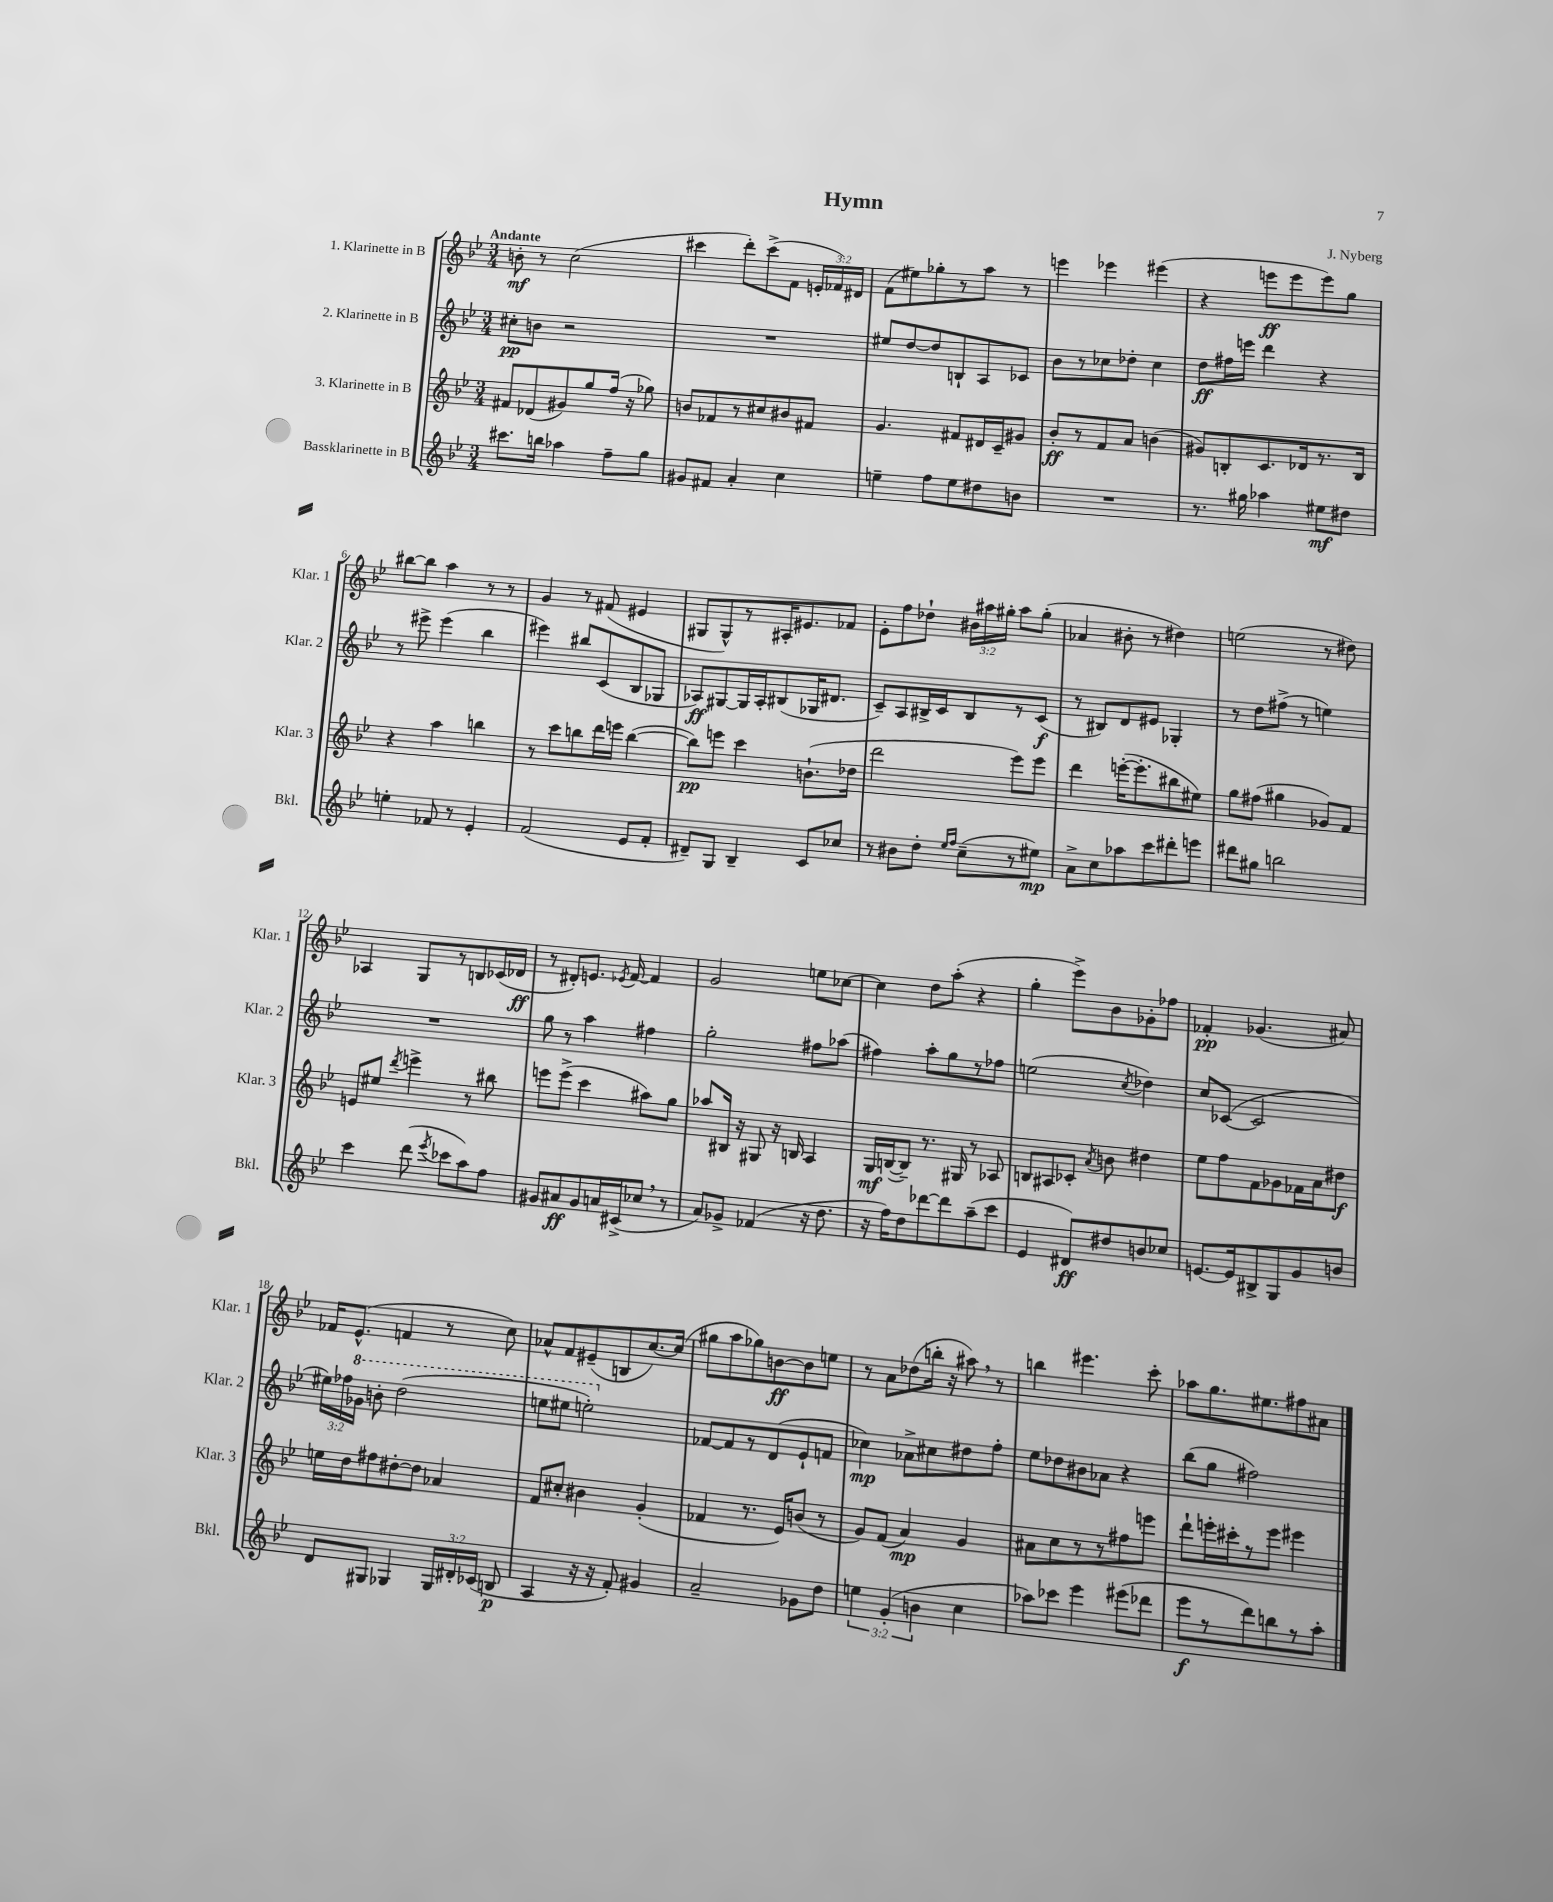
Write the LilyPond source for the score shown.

\header { title = "Hymn" composer = "J. Nyberg" }
<<
\new StaffGroup <<
\new Staff = "s0" \with { instrumentName = "1. Klarinette in B" shortInstrumentName = "Klar. 1" } {
    \clef treble \key bes \major \numericTimeSignature \time 3/4 \override Staff.TupletNumber.text = #tuplet-number::calc-fraction-text \tempo "Andante"
    \autoBeamOff b'8-.\mf r8 c''2( |
    cis'''4 d'''8[-.) cis'''8->( f'8] \tuplet 3/2 { e'16[-. fes'16) dis'16] } |
    f'8[( eis''8) ges''8-. r8 a''8] r8 |
    e'''4 ees'''4 eis'''4( |
    r4 e'''8[\ff e'''8 e'''8) g''8] |
    bis''8[~ bis''8] a''4 r8 r8 |
    g'4 r8 fis'8( eis'4 |
    gis8[ gis8-^) r8 ais16-. eis'8. fes'8] |
    ees'8[-. f''8 des''8]-! \tuplet 3/2 { bis'16[ ais''16 gis''16]-. } ais''8[ gis''8]-.( |
    aes'4 bis'8-. r8 dis''4) |
    e''2( r8 dis''8) |
    aes4 g8[ r8 b8 ces'16( des'16]\ff |
    r8 dis'8[-.) e'8.] \acciaccatura { ees'8 } f'16~ f'4 |
    g'2 e''8[ ces''8]~ |
    ces''4 d''8[ a''8]-.( r4 |
    g''4-. ees'''8[->) bes'8 ges'8-. fes''8] |
    fes'4-.\pp ges'4.( ais'8) |
    fes'16[ ees'8.]-^( f'4 r8 c''8) |
    aes'8[-^ f'8 eis'8--( b8 c''8.~) c''16]( |
    gis''8[ a''8 ges''8) b'8~\ff b'8 e''8] |
    r8 a'8[ des''8( b''16]-. r16 ais''8) \breathe r8 |
    b''4 eis'''4. c'''8-. |
    aes''8[ g''8. eis''8. fis''8 ais'8] \bar "|." |
}
\new Staff = "s1" \with { instrumentName = "2. Klarinette in B" shortInstrumentName = "Klar. 2" } {
    \clef treble \key bes \major \numericTimeSignature \time 3/4 \override Staff.TupletNumber.text = #tuplet-number::calc-fraction-text
    \autoBeamOff cis''8[-.\pp b'8] r2 |
    R2. |
    eis''8[ d''8~ d''8 b8-! a8 ces'8] |
    bes'8[ r8 ces''8 des''8]-. ces''4 |
    d''8[\ff fis''16 e'''16] d'''4 r4 |
    r8 eis'''8-> eis'''4( bes''4 |
    eis'''4) bis''8[ c'8( bes8 ges8] |
    aes8[\ff) gis8~ gis16 aes16-. bis8( ges16 dis'8.] |
    c'8[--) a8 bis16-> c'16 bis8 r8 c'8]\f( |
    r8 bis8[) d'8 eis'8] ges4-. |
    r8 d''8[ fis''8]->( r8 e''4) |
    R2. |
    g''8 r8 a''4 fis''4 |
    g''2-. fis''8[ aes''8]( |
    fis''4) a''8[-. g''8 r8 fes''8] |
    e''2( \acciaccatura { c''8 } des''4) |
    c''8[ ces'8]~( ces'2 |
    \tuplet 3/2 { eis''16[) fes''16 \ottava #1 ges''16] } b''8-. d'''2( |
    e'''8[ eis'''8] e'''2-.) \ottava #0 |
    fes'8[~ fes'8 r8 d'8( ees'8-! f'8] |
    ces''4\mp) aes'8[-> cis''8 dis''8 f''8]-. |
    ees''8[ des''8 bis'8 aes'8] r4 |
    bes''8[( g''8] fis''2) \bar "|." |
}
\new Staff = "s2" \with { instrumentName = "3. Klarinette in B" shortInstrumentName = "Klar. 3" } {
    \clef treble \key bes \major \numericTimeSignature \time 3/4
    \autoBeamOff fis'8[ des'8( gis'8) g''8 f''16]( r16 ges''8) |
    b'8[ fes'8 r8 cis''8 bis'8 fis'8] |
    g'4. fis'8[ dis'16 c'16-- gis'8] |
    bes'8[-.\ff r8 f'8 a'8] b'4( |
    gis'8[) b8-. c'8. des'16 r8. b16] |
    r4 a''4 b''4 |
    r8 c'''8[ b''8 d'''16 e'''16] b''4~( |
    b''8[\pp) e'''8] c'''4 b'8.[-!( des''16] |
    d'''2 ees'''8[) ees'''8] |
    d'''4 e'''16[~-.( e'''8.-. bis''8 eis''8]) |
    g''8[ fis''8]( gis''4 ges'8[) f'8] |
    e'8[ eis''8] \acciaccatura { d'''8 } e'''4-> r8 bis''8 |
    e'''8[ e'''8]->( c'''4 ais''8[) g''8] |
    aes''8[ bis16] r16 gis8 r16 b16 a4 |
    g16[\mf b16~( b8]--) r8. gis16 r8 aes8 |
    b8[ ais8 ces'8]-. \acciaccatura { a'8 } b'8 dis''4 |
    ees''8[ f''8 f'8 ges'8 fes'16 a'16 dis''8]\f |
    e''16[ d''16 fis''8 dis''8~-. dis''8] aes'4 |
    f'8[ cis''8]-. bis'4 g'4-.( |
    fes'4 r8. ees'16[) b'8]( r8 |
    g'8[) f'8]( a'4\mp) g'4 |
    ais'8[ c''8 r8 r8 fis''8 e'''8] |
    d'''8[-! e'''16-. cis'''16-. r8 e'''8] eis'''4 \bar "|." |
}
\new Staff = "s3" \with { instrumentName = "Bassklarinette in B" shortInstrumentName = "Bkl." } {
    \clef treble \key bes \major \numericTimeSignature \time 3/4 \override Staff.TupletNumber.text = #tuplet-number::calc-fraction-text
    \autoBeamOff cis'''8.[ b''16] aes''4 f''8[-- g''8] |
    gis'8[ fis'8] a'4-. c''4 |
    e''4-- f''8[ e''8 dis''8 b'8] |
    R2. |
    r8. gis''16 aes''4 eis''8[\mf dis''8] |
    e''4-. fes'8 r8 ees'4-. |
    f'2( ees'8[ f'8]-. |
    dis'8[--) g8] bes4-- c'8[ ces''8] |
    r8 bis'8[ d''8]-. \grace { ees''16[ f''16] } c''8[--( r8 eis''8]\mp) |
    a'8[-> c''8 aes''8 c'''8 dis'''8-. e'''8] |
    dis'''8[ gis''8] b''2 |
    c'''4 d'''8( \acciaccatura { ees'''8 } ces'''8[ a''8) f''8] |
    gis'8[ ais'8\ff gis'8 a'16 cis'16->( ces''8] \breathe r8 |
    a'8[) ges'8]-> fes'4( r16 d''8. |
    r16 f''16[) d''8 des'''8~ des'''8 a''8--( c'''8] |
    ees'4 dis'8[\ff) dis''8 b'8 ces''8] |
    e'8.[~ e'16 bis8-> g8 g'8 b'8] |
    d'8[ gis8] ges4 \tuplet 3/2 { ges16[ dis'16-. ces'16]( } b8\p |
    a4 r16 r16 f'8-.) gis'4 |
    a'2-- ges'8[ d''8] |
    \tuplet 3/2 { e''4 g'4-.( b'4 } c''4 |
    aes''8[) ces'''8] ees'''4 eis'''8[( des'''8] |
    ees'''8[\f r8 d'''8) b''8 r8 a''8]-. \bar "|." |
}
>>
>>
